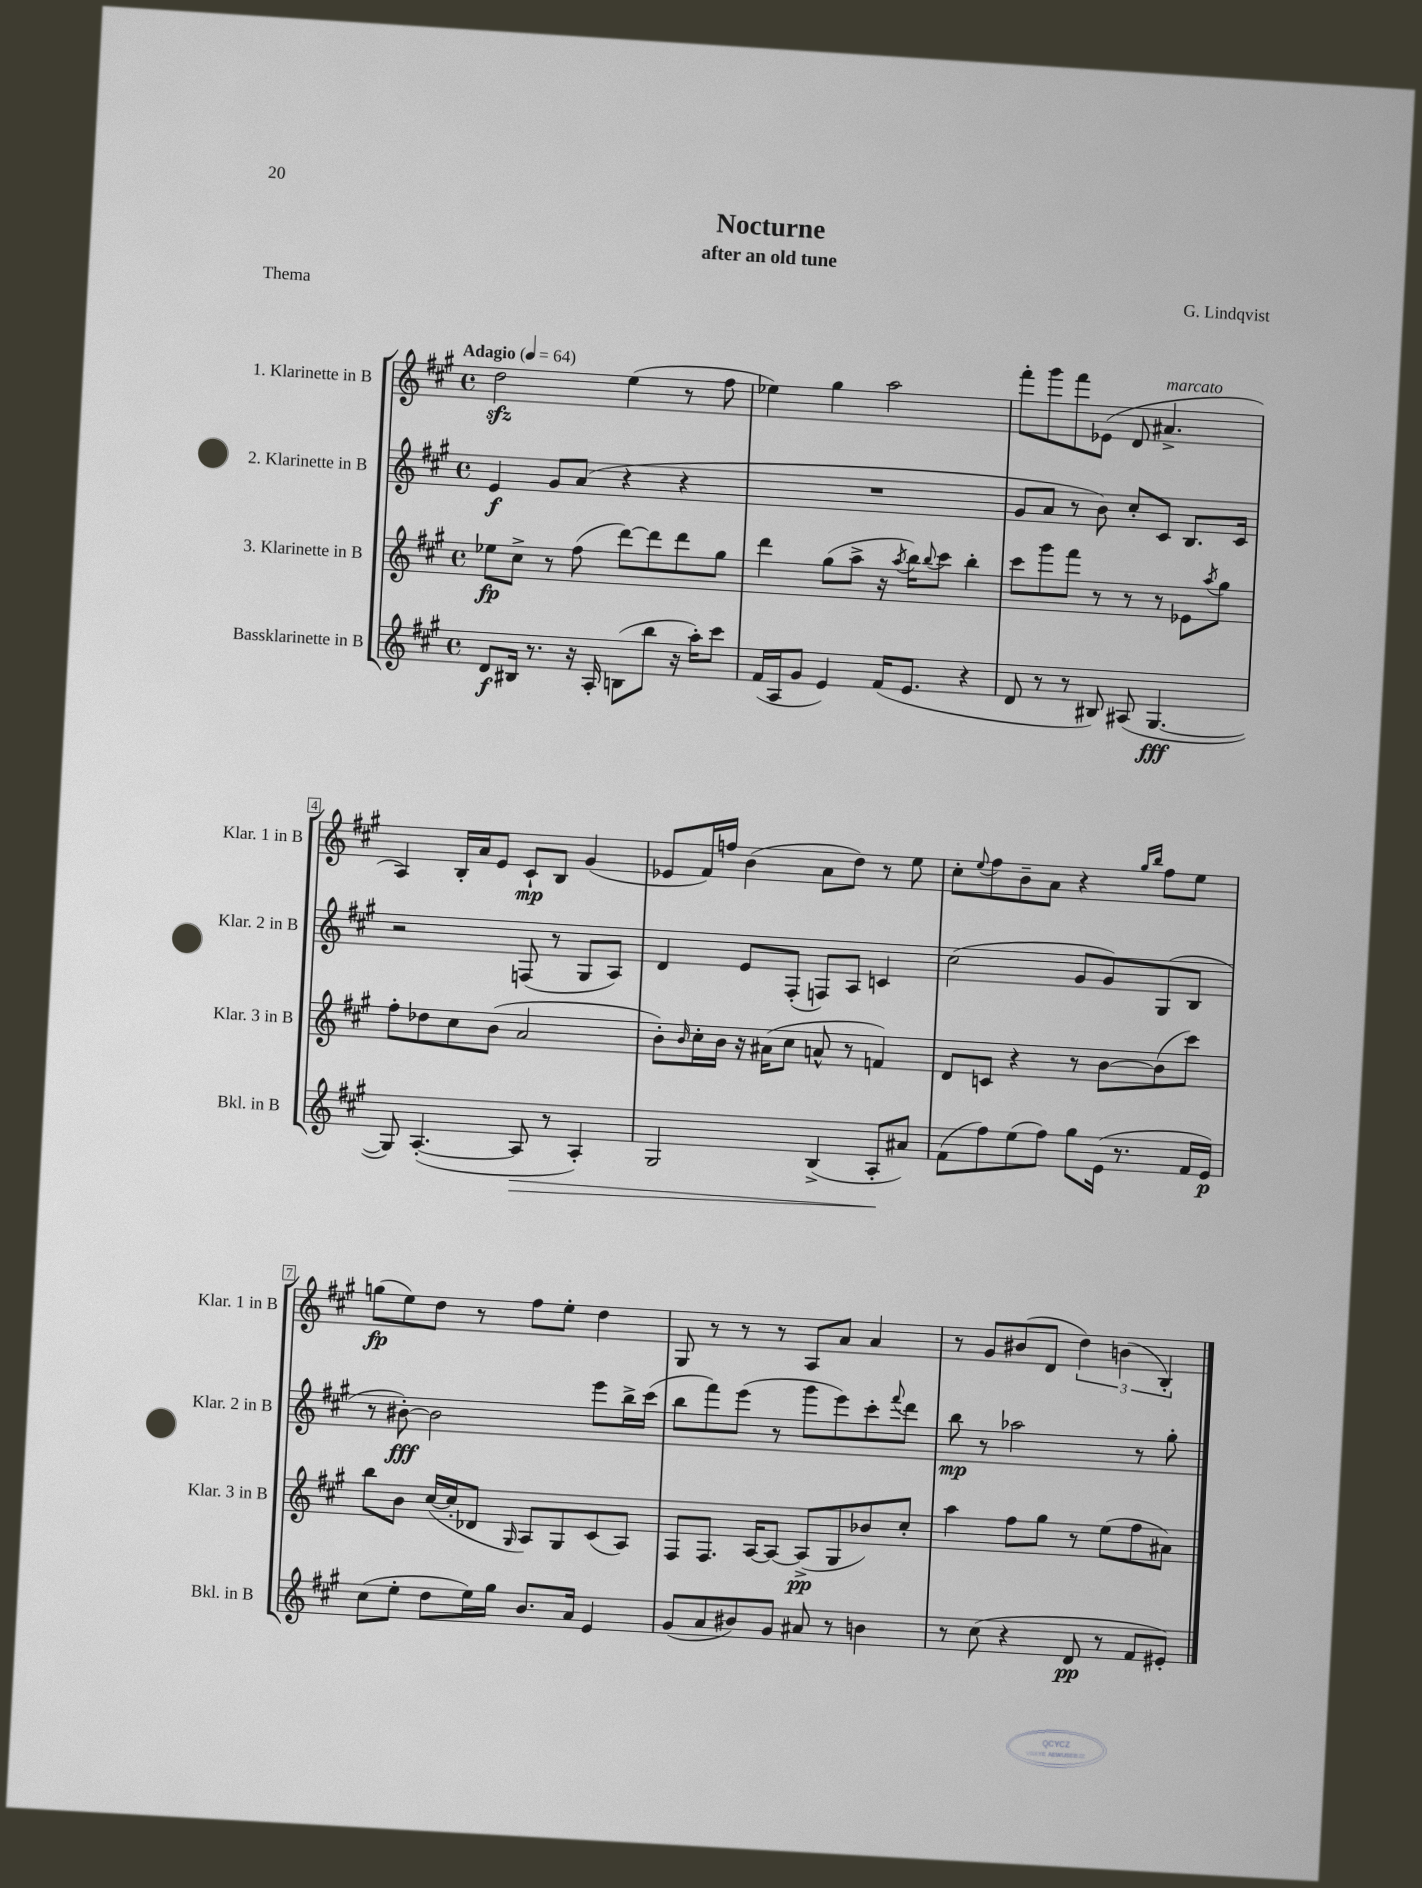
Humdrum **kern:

**kern	**kern	**kern	**kern
*staff4	*staff3	*staff2	*staff1
*clefG2	*clefG2	*clefG2	*clefG2
*k[f#c#g#]	*k[f#c#g#]	*k[f#c#g#]	*k[f#c#g#]
*M4/4	*M4/4	*M4/4	*M4/4
*met(c)	*met(c)	*met(c)	*met(c)
*MM64	*MM64	*MM64	*MM64
8d	8ee-	4e	2dd
16B#	8cc#^	.	.
8.r	.	.	.
.	8r	8g#	.
16r	(8ff#	(8a	.
16A'	.	.	.
(8B	[8ddd)	4r	(4ee
8bb	8ddd]	.	.
16r	8ddd	4r	8r
16aa')	.	.	.
8ccc#	8gg#	.	8ff#
=	=	=	=
(16f#	4ddd	1r	4ee-)
16A	.	.	.
8g#	.	.	.
4e)	(8gg#	.	4gg#
.	8aa^	.	.
(16f#	16r	.	2aa
.	8qaa	.	.
8.e	16bb)	.	.
.	8qqbb	.	.
.	8ccc#	.	.
4r	4bb'	.	.
=	=	=	=
8d	8ccc#	8g#	8fff#'
8r	8ggg#	8a	8ggg#
8r	8fff#	8r	8fff#
8B#)	8r	8b)	(8e-
(8A#	8r	8cc#'	8d
[4.G#	8r	8c#	4.a#^
.	8e-	8.B	.
.	8qaa	.	.
.	8gg#	.	.
.	.	16c#	.
=	=	=	=
8G#])	8ff#'	2r	4A)
([4.A'	8dd-	.	.
.	8cc#	.	16B'
.	.	.	16a
.	(8b	.	8e
8A]	2a	(8F	8c#`
8r	.	8r	8B
4A')	.	8G#	(4g#
.	.	8A)	.
=	=	=	=
2G#	8b')	4d	8e-
.	16qqb	.	.
.	16cc#'	.	16f#)
.	16b	.	16ff
.	16r	8e	(4b
.	(16a#	.	.
.	8cc#	(8F#'	.
(4B^	8a^^	8F)	8a
.	8r	8A	8dd)
8A'	4f)	4c	8r
8a#)	.	.	8ee
=	=	=	=
(8f#	8d	(2cc#	8cc#'
.	.	.	8qqee
8ff#)	8c	.	8ff#
(8ee	4r	.	8b~
8ff#)	.	.	8a
8gg#	8r	8g#	4r
(16e	[8b	8g#)	.
8.r	.	.	.
.	.	.	16qqgg#
.	.	.	16qqbb
.	(8b]	(8G#	8ff#
16f#	8ccc#)	8B	8ee
16e)	.	.	.
=	=	=	=
(8cc#	8bb	8r	(8gg
8ee'	8b	[8b#')	8ee)
8dd	([16cc#	2b#]	8dd
.	16cc#']	.	.
16ee)	8d-	.	8r
16gg#	.	.	.
.	16qqG#	.	.
8.b	8A)	.	8ff#
.	8G#	.	8ee'
16a	.	.	.
4e	(8c#	8eee	4dd
.	8A)	16bb^	.
.	.	(16ccc#	.
=	=	=	=
(8g#	8F#	8bb	8G#
8a	8.F#	8fff#)	8r
8b#)	.	(8eee	8r
.	[16A	.	.
8g#	8A_	8r	8r
8a#	(8A^]	8ggg#	8A
8r	8G#	8eee)	8a
4b	8b-)	8ccc#'	4a
.	.	8qqfff#	.
.	8cc#'	8ddd	.
=	=	=	=
8r	4aa	8bb	8r
(8cc#	.	8r	8g#
4r	8ff#	2aa-	(8b#
.	8gg#	.	8d
8d	8r	.	6dd)
8r	(8ee	.	.
.	.	.	(6b
8f#	8ff#	8r	.
.	.	.	6B')
8e#')	8a#)	8gg#'	.
==	==	==	==
*-	*-	*-	*-
